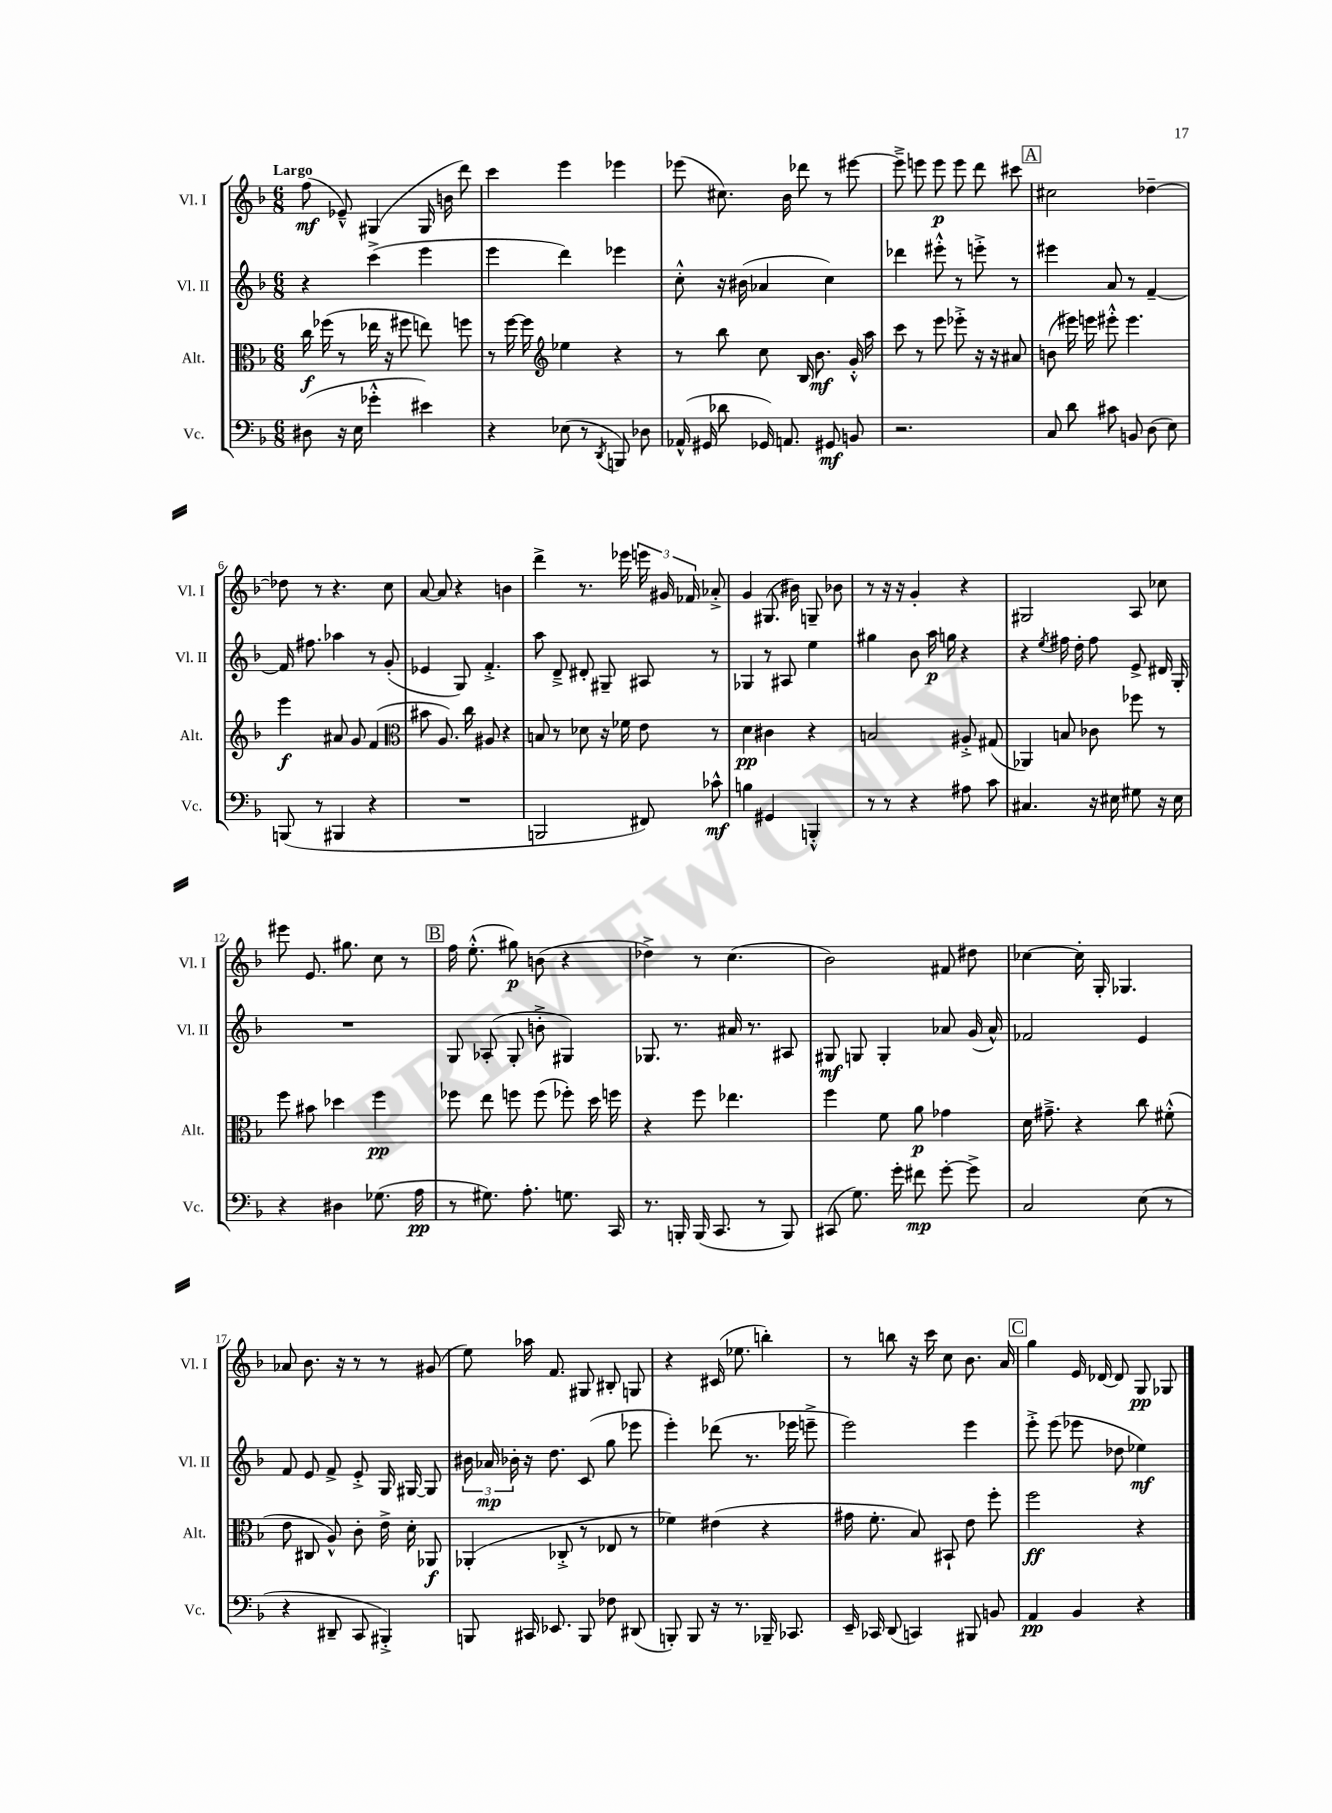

**kern	**kern	**kern	**kern
*staff4	*staff3	*staff2	*staff1
*clefF4	*clefC3	*clefG2	*clefG2
*k[b-]	*k[b-]	*k[b-]	*k[b-]
*M6/8	*M6/8	*M6/8	*M6/8
(8D#\	16cc\	4r	(8ff\
.	(16ff-\	.	.
16r	8r	.	8e-~^^/)
16E\	.	.	.
4g-'^^\	16ee-\	(4ccc^\	(4G#/
.	16r	.	.
.	8ff#\	.	.
4e#\)	8ee\)	4eee\	16G#/
.	.	.	16b\
.	8ff\	.	8ddd\)
=	=	=	=
4r	8r	4eee\	4ccc\
.	[16ff\	.	.
.	16ff\]	.	.
*	*clefG2	*	*
(8E-\	4ee-\	4ddd\)	4eee\
8r	.	.	.
8qDD/	.	.	.
8BBB/)	4r	4eee-\	4eee-\
8D-\	.	.	.
=	=	=	=
(16AA-^^/	8r	8cc'^^\	(8eee-\
16GG#/	.	.	.
8d-\	8bb-\	16r	8.cc#\)
.	.	(16b#\	.
16GG-/)	8cc\	4a-/	.
8.AA/	.	.	16b-\
.	16B-/	.	8ddd-\
.	8.b-\	.	.
8GG#/	.	4cc\)	8r
8BB/	16g'^^/	.	[8eee#\
.	16aa\	.	.
=	=	=	=
2.r	8ccc\	4ddd-\	8eee#~^\]
.	8r	.	8eee\
.	8eee\	8eee#'^^\	8eee\
.	8eee-'^\	8r	8eee\
.	16r	8eee'^\	8ddd\
.	16r	.	.
.	8a#/	8r	8ccc#\
=	=	=	=
8C/	(8b\	4eee#\	2cc#\
8d\	16eee#\)	.	.
.	16eee\	.	.
8c#\	8eee#'^^\	8a/	.
8BB/	4.eee#\	8r	.
(8D\	.	[4f~/	[4dd-~\
8E\)	.	.	.
=	=	=	=
(8BBB/	4eee\	16f/]	8dd-\]
.	.	8.ff#\	.
8r	.	.	8r
4BBB#/	8a#/	4aa-\	4.r
.	8g/	.	.
4r	(4f/	8r	.
.	.	(8g'/	8cc\
=	=	=	=
*	*clefC3	*	*
2.r	8b#\	4e-/	[8a/
.	8.A/)	.	8a/]
.	.	8G/)	4r
.	16cc\	.	.
.	8A#/	4.f'^/	.
.	4r	.	4b\
=	=	=	=
2BBB/	8B/	8aa\	4ddd^\
.	8r	8d~^/	.
.	8d-\	8d#'/	8.r
.	16r	8G#~/	.
.	16f-\	.	16eee-\
8FF#/)	8e\	8A#/	24eee\
.	.	.	24g#/
.	.	.	24f-/
8c-^^\	8r	8r	8a-'^/
=	=	=	=
4B\	4d\	4G-/	4g/
4GG#/	4c#\	8r	(8.G#/
.	.	8A#/	.
.	.	.	16b#\)
4BBB'^^/	4r	4ee\	8G~/
.	.	.	8b-\
=	=	=	=
8r	2B/	4gg#\	8r
8r	.	.	16r
.	.	.	16r
4r	.	8b-\	4g'/
.	.	16aa\	.
.	.	16gg\	.
8A#\	8A#'^/	4r	4r
8c\	(8G#/	.	.
=	=	=	=
4.C#/	4AA-/)	4r	2G#/
.	.	8qee/	.
.	8B/	16ff#\	.
.	.	16dd'\	.
16r	8c-\	8ff#\	.
16E#\	.	.	.
8G#\	8ff-\	8e^/	8A/
16r	8r	16d#/	8cc-\
16E#\	.	16G'/	.
=	=	=	=
4r	8ff\	2.r	8eee#\
.	8b#\	.	8.e/
4D#\	4dd-\	.	.
.	.	.	8.gg#\
(8.G-\	4ff\	.	8cc\
.	.	.	8r
16A\	.	.	.
=	=	=	=
8r	8ff-\	8G/	16ff\
.	.	.	(8.ee'^^\
8.G#\)	8ee\	(8A-'/	.
.	8ff\	8G'/	8gg#\)
8.A'\	.	.	.
.	(8ff\	8b'^\	(8b\
8.G\	8ff-'\)	4G#/)	4r
.	16dd\	.	.
16CC/	16ff\	.	.
=	=	=	=
8.r	4r	8.G-/	4dd-^\)
16BBB'/	.	8.r	.
(16BBB/	8ff\	.	8r
8.CC/	.	.	.
.	4.ee-\	16a#/	(4.cc\
.	.	8.r	.
8r	.	.	.
8BBB/)	.	8A#/	.
=	=	=	=
(8CC#/	4ff\	8G#/	2b-\)
8.G\)	.	8G/	.
.	8f\	4G'/	.
16g'\	.	.	.
8f#\	8a\	.	.
[8g'\	4g-\	8a-/	8f#/
8g^\]	.	(16g/	8dd#\
.	.	16a-^^/)	.
=	=	=	=
2C/	16d\	2f-/	[4cc-\
.	8.g#~^\	.	.
.	4r	.	16cc-'\]
.	.	.	16G'/
.	.	.	4.G-/
(8E\	8cc\	4e/	.
8r	(8f#'^^\	.	.
=	=	=	=
4r	8e\	8f/	8a-/
.	8C#/	8e/	8.b-\
8DD#~/	8A^^/)	8f^/	.
.	.	.	16r
8CC/	8c'\	8e'^/	8r
4BBB#'^/)	16e^\	16G/	8r
.	16d'\	[16G#/	.
.	8AA-/	8G#/]	(8g#/
=	=	=	=
8BBB/	(4AA-'/	24b#\	8ee\)
.	.	24a-/	.
.	.	24b-'\	.
16CC#/	.	16r	16aa-\
8.EE-/	.	8.dd\	8.f/
.	8C-'^/	.	.
8BBB/	8r	(8c/	8G#/
8F-\	8E-/	8gg\	8B#'/
(8DD#/	8r	8eee-\	8G/
=	=	=	=
8BBB'/)	4f-\)	4eee'\)	4r
8BBB/	.	.	.
16r	(4e#\	(8ddd-\	(16c#/
8.r	.	.	8.ee-\
.	.	8.r	.
16BBB-~/	4r	.	4bb'\)
8.CC-/	.	16eee-\	.
.	.	8eee~^\	.
=	=	=	=
16EE~/	16g#\	2eee\)	8r
16CC-/	8.f'\	.	.
(8DD/	.	.	8bb\
4CC/)	8B-/)	.	16r
.	.	.	16ccc\
.	8BB#`/	.	8cc\
8BBB#/	8e\	4eee\	8.b-\
8BB/	8ff'\	.	.
.	.	.	16a/
=	=	=	=
4AA/	2ff\	8eee'^\	4gg\
.	.	(8eee\	.
4BB-/	.	8eee-\	16e/
.	.	.	[16d-/
.	.	8dd-\	8d-/]
4r	4r	4ee-\)	8G/
.	.	.	8G-/
==	==	==	==
*-	*-	*-	*-
